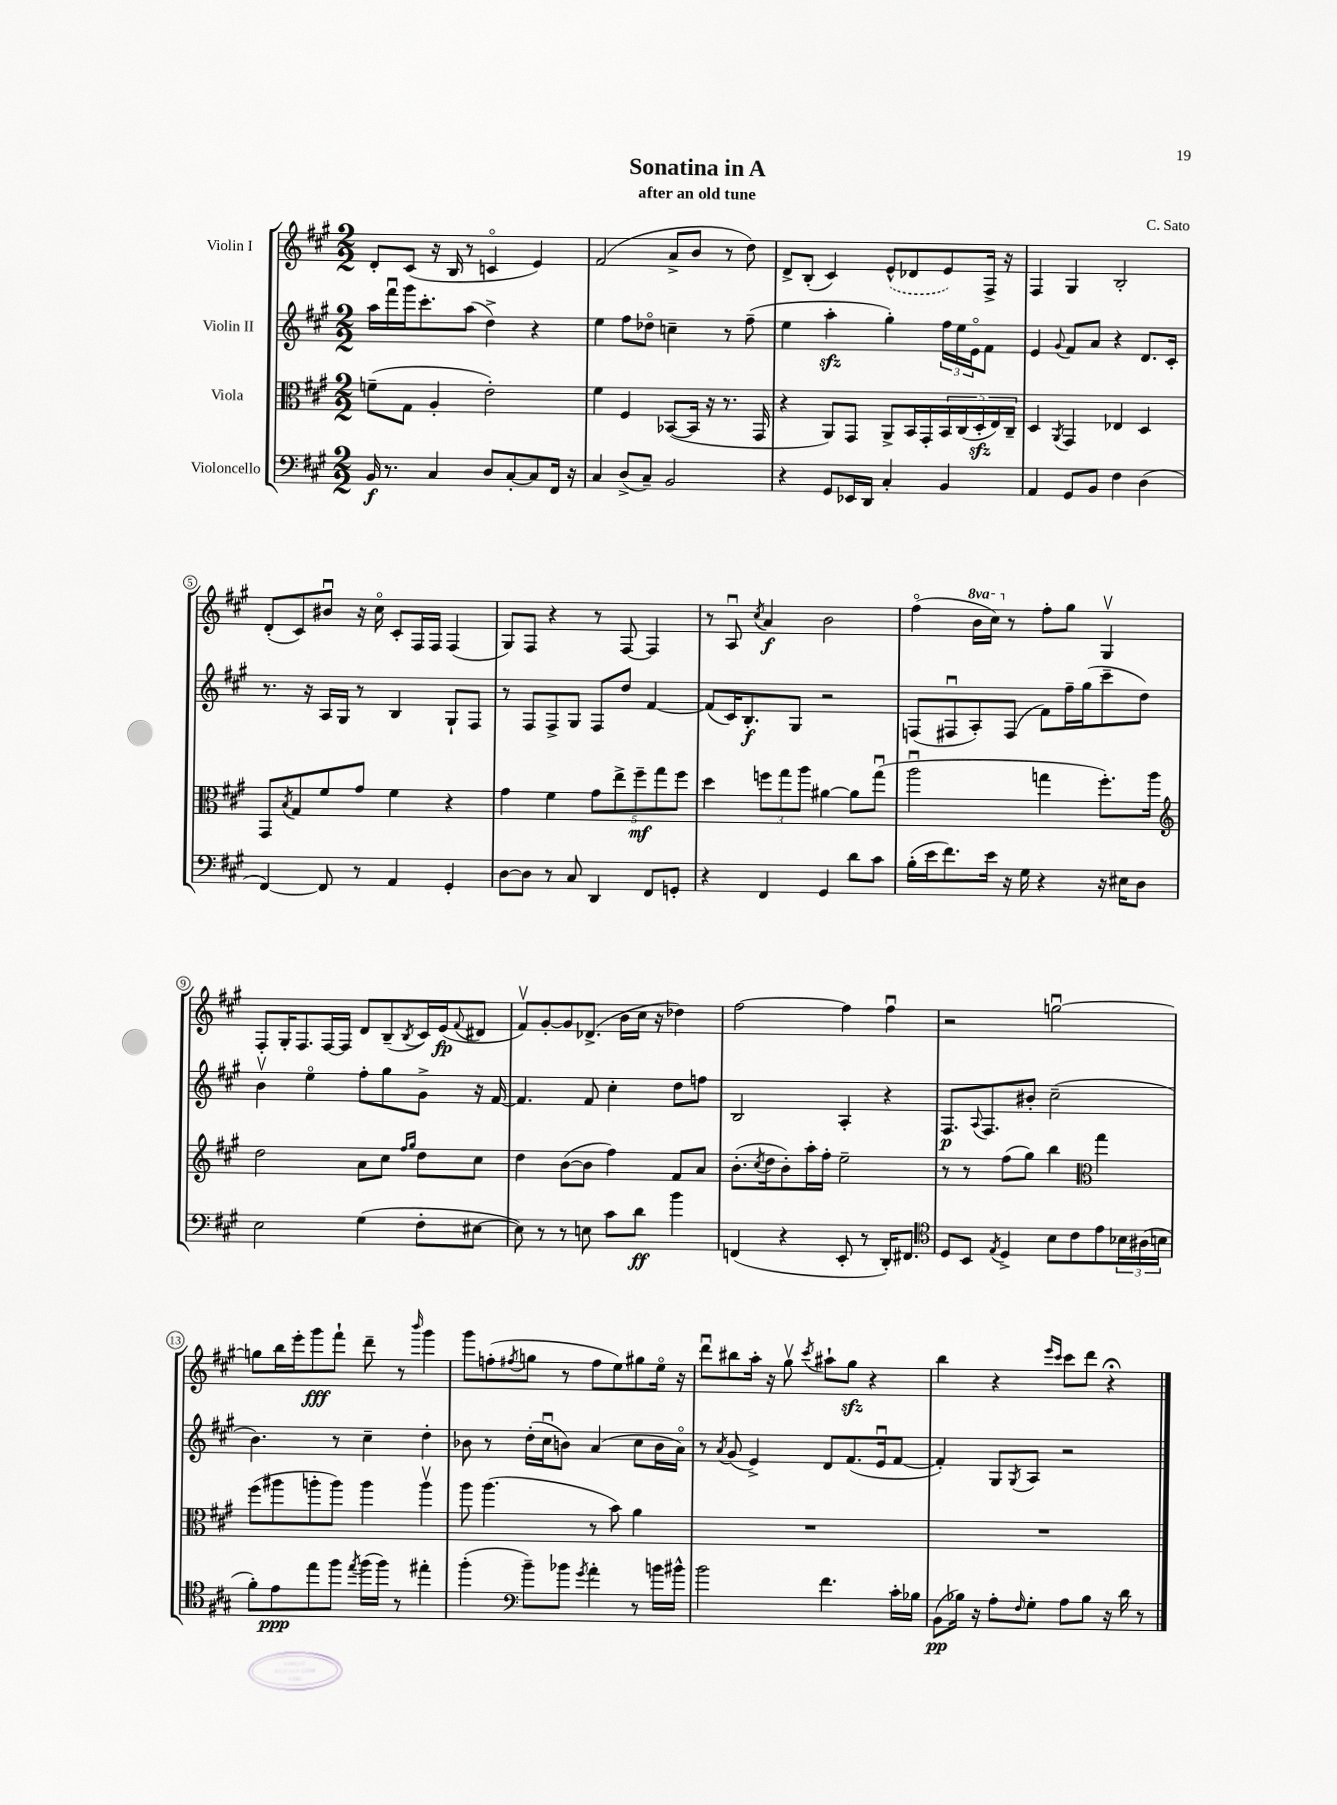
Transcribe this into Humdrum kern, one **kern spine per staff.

**kern	**kern	**kern	**kern
*staff4	*staff3	*staff2	*staff1
*clefF4	*clefC3	*clefG2	*clefG2
*k[f#c#g#]	*k[f#c#g#]	*k[f#c#g#]	*k[f#c#g#]
*M2/2	*M2/2	*M2/2	*M2/2
16BB	(8f~	16aa	8d'
8.r	.	16fff#u	.
.	8G#	16ggg#	(8c#
.	.	8.ccc#'	.
4C#	4A'	.	16r
.	.	.	16B
.	.	(8aa	8r
8D	2e')	4dd^)	4co
[8C#'	.	.	.
8C#]	.	4r	4e)
16FF#	.	.	.
16r	.	.	.
=	=	=	=
4C#	4f#	4ee	(2f#
(8D^	4F#	8ff#	.
8C#~)	.	8dd-o	.
2BB	([8BB-	4cc~	8a^
.	16BB-]	.	8b
.	16r	.	.
.	8.r	8r	8r
.	.	(8ff#~	8dd)
.	16GG#	.	.
=	=	=	=
4r	4r	4ee	8d^
.	.	.	(8B'
8GG#	8AA)	4aa'	4c#)
16EE-	8GG#	.	.
16DD	.	.	.
4C#'	8AA^	4gg#')	(8e^^
.	16BB	.	8d-
.	16GG#'	.	.
4BB	20BB	24ff#	8e)
.	.	24ee	.
.	(20C#	.	.
.	.	24eo	.
.	20D'	.	.
.	.	8f#	16F#^
.	20E)	.	.
.	.	.	16r
.	20C#~	.	.
=	=	=	=
4AA	4D	4e	4F#
.	8qAA	8qqg#	.
8GG#	4GG#	8f#	4G#
8BB	.	8a	.
4F#	4E-	4r	2B'
(4D	4D	8.d	.
.	.	16c#'	.
=	=	=	=
[4FF#)	8GG#	8.r	(8d'
.	8qB	.	.
.	8G#	.	8c#)
.	.	16r	.
8FF#]	8f#	16A	8b#u
.	.	16G#	.
8r	8g#	8r	16r
.	.	.	16cc#o
4AA	4f#	4B	8c#'
.	.	.	16F#
.	.	.	16F#
4GG#'	4r	8G#`	(4F#
.	.	8F#	.
=	=	=	=
[8D	4g#	8r	8G#)
8D]	.	8F#	8F#
8r	4f#	8F#^	4r
8C#	.	8G#	.
4DD	10g#	8F#	8r
.	10ee^	.	.
.	.	8dd	[8F#
.	10ff#~	.	.
8FF#	.	[4f#	4F#]
.	10gg#	.	.
8GG'	.	.	.
.	10ff#	.	.
=	=	=	=
4r	4dd	(8f#]	8r
.	.	16c#)	8Au
.	.	8.B'	.
.	.	.	8qcc#
4FF#	12ff	.	4a
.	12gg#	.	.
.	.	8G#	.
.	12aa	.	.
4GG#	[4a#	2r	2b
8d	8a#]	.	.
8c#	(8gg#u	.	.
=	=	=	=
(16B'	2aau	(8F	(4ff#o
16e	.	.	.
8.f#)	.	8F#u	.
.	.	8A')	16bb
16e	.	.	16ccc#)
16r	.	(8F#	8r
16G#	.	.	.
4r	4gg	8f#)	8ff#'
.	.	16ff#~	8gg#
.	.	(16gg#	.
16r	8.ff#')	8ccc#~	4G#v
16E#	.	.	.
8D	.	8dd)	.
.	16aa	.	.
=	=	=	=
*	*clefG2	*	*
2E	2dd	4bv	8F#'
.	.	.	16G#'
.	.	.	8.F#
.	.	4eeo	.
.	.	.	[16F#
.	.	.	16F#]
(4G#	8a	8ff#'	8d
.	8cc#	8gg#	(8B~
.	16qqff#	.	.
.	16qqgg#	.	8qB
8F#'	8dd	8g#^	16c#)
.	.	.	(16e
.	.	.	8qqf#
[8E#	8cc#	16r	8d#
.	.	[16f#	.
=	=	=	=
8E#])	4dd	4.f#]	8f#v)
8r	.	.	[8g#'
8r	([8b	.	8g#]
8E	8b]	8f#	(8.d-^
8c#	4ff#)	4cc#'	.
.	.	.	16b
8d	.	.	16cc#
.	.	.	16r
4b	8f#	8dd	4dd-)
.	8a	8ff	.
=	=	=	=
(4FF	(8.b'	2B	[2ff#
.	8qcc#	.	.
.	16dd	.	.
4r	8b')	.	.
.	16aa'	.	.
.	16ff#'	.	.
8EE'	2ee~	4A'	4ff#]
8r	.	.	.
16DD')	.	4r	4ff#u
8.FF#	.	.	.
=	=	=	=
*clefC4	*	*	*
8D	8r	8.F#	2r
8BB	8r	.	.
.	.	8qqA	.
.	.	8.F#	.
8qE	.	.	.
4D^	(8ff#	.	.
.	8gg#)	8b#'	.
8B	4bb	(2cc#~	[2ggu
8c#	.	.	.
*	*clefC3	*	*
8e	4gg#	.	.
24B-	.	.	.
(24A#	.	.	.
24B	.	.	.
=	=	=	=
8f#')	(8ff#	4.b)	8gg]
8e	8aa#	.	16bb
.	.	.	16eee'
8ee	8aa'	.	8ggg#
8ff#	8aa)	8r	8fff#`
8qee	.	.	.
(16ff#	4aa	4cc#~	8ddd~
16ff#)	.	.	.
8r	.	.	8r
.	.	.	16qqbbb
4ee#'	4aav	4dd'	4ggg#
=	=	=	=
(4ff#'	8aa	8b-	8ggg#
.	(4.aa	8r	(8ff'
*clefF4	*	*	*
.	.	.	8qff#
8b~)	.	(16dd'	8gg
.	.	16cc#u	.
8b-	.	8b)	8r
8qg#	.	.	.
4a'	8r	(4a	8ff#
.	8b)	.	8ee)
8r	4a	8cc#	8gg#
16b	.	16b	16eeo
16b#^^	.	16ao)	16r
=	=	=	=
2b	1r	8r	8dddu
.	.	8qa	.
.	.	(8g#	8bb#
.	.	4e^)	16aa'
.	.	.	16r
.	.	.	8gg#v
.	.	.	8qccc#
4.f#	.	8d	8aa#`
.	.	(8.f#	8gg#
.	.	.	4r
.	.	16eu	.
16c#'	.	[8f#	.
16B-	.	.	.
=	=	=	=
(8BB	1r	4f#'])	4bb
16B-)	.	.	.
16r	.	.	.
8A'	.	8G#	4r
16qqF#	.	8qG#	.
8G#'	.	8A	.
.	.	.	16qqeee
.	.	.	16qqccc#
8A	.	2r	8ccc#
8B-	.	.	8ddd
16r	.	.	4r;
16d	.	.	.
8r	.	.	.
==	==	==	==
*-	*-	*-	*-
